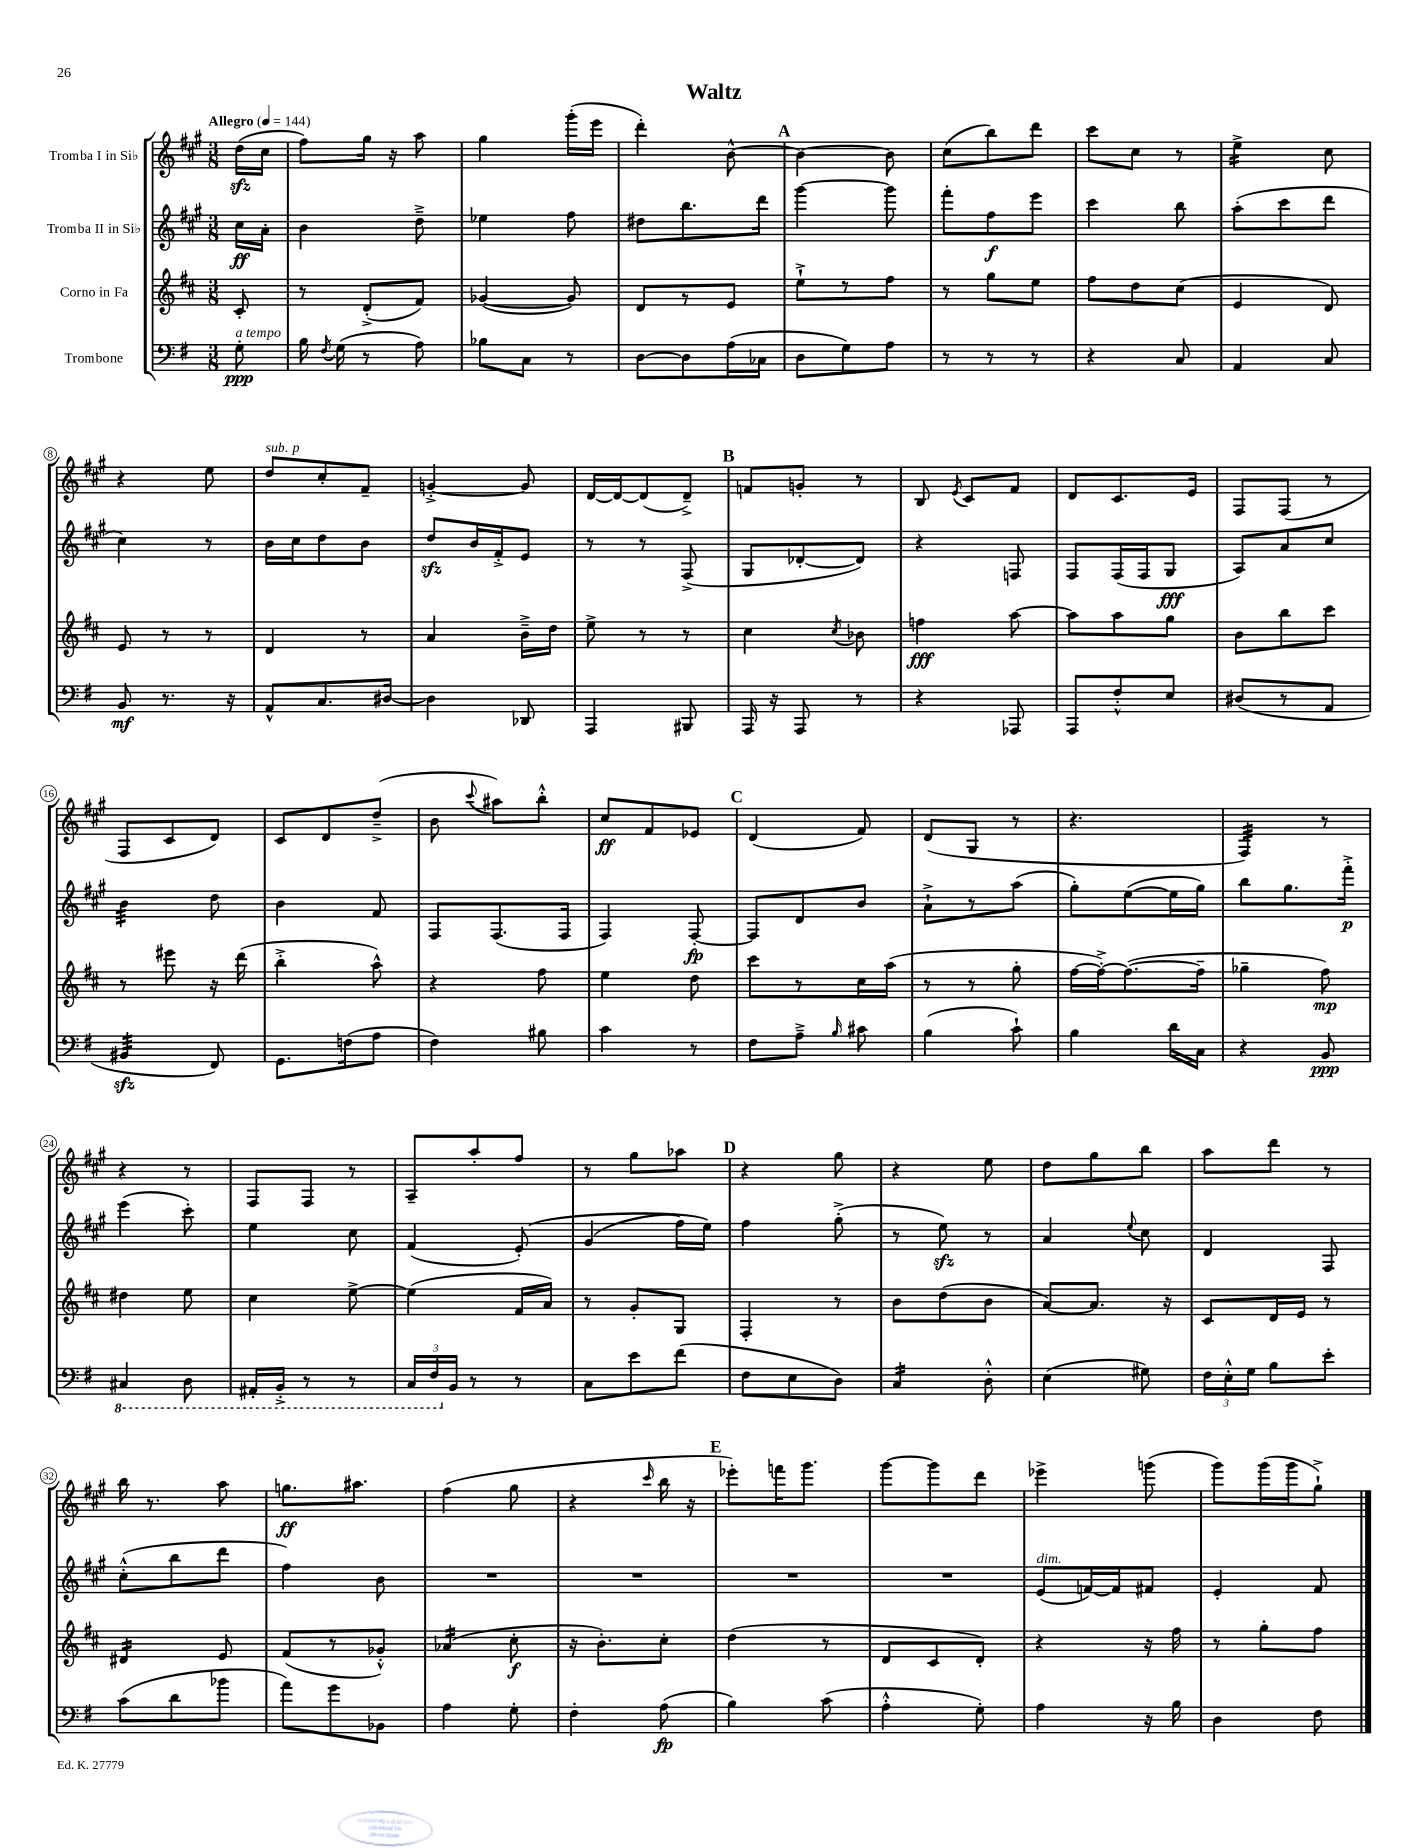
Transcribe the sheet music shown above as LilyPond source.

\header { title = "Waltz" }
<<
\new StaffGroup <<
\new Staff = "s0" \with { instrumentName = "Tromba I in Sib" } {
    \clef treble \key a \major \numericTimeSignature \time 3/8 \partial 8 \tempo "Allegro" 4 = 144
    \autoBeamOff d''16[\sfz( cis''16] |
    fis''8[) gis''16] r16 a''8 |
    gis''4 gis'''16[-.( e'''16] |
    d'''4-.) b'8~-^ |
    \mark \markup { \bold "A" } b'4~ b'8 |
    cis''8[( b''8) d'''8] |
    cis'''8[ cis''8] r8 |
    e''4:16-> cis''8 |
    r4 e''8 |
    d''8[^\markup { \italic "sub. p" } cis''8-. fis'8]-- |
    g'4~-.-> g'8 |
    d'16[~ d'16~ d'8( d'8]--->) |
    \mark \markup { \bold "B" } f'8[ g'8]-. r8 |
    b8 \acciaccatura { e'8 } cis'8[ fis'8] |
    d'8[ cis'8. e'16] |
    fis8[ fis8]( r8 |
    fis8[ cis'8 d'8]) |
    cis'8[ d'8 d''8]--->( |
    b'8 \appoggiatura { cis'''8 } ais''8[) b''8]-.-^ |
    cis''8[\ff fis'8 ees'8] |
    \mark \markup { \bold "C" } d'4( fis'8) |
    d'8[( gis8] r8 |
    r4. |
    fis4:32) r8 |
    r4 r8 |
    fis8[ fis8] r8 |
    a8[-- a''8-. fis''8] |
    r8 gis''8[ aes''8] |
    \mark \markup { \bold "D" } r4 gis''8 |
    r4 e''8 |
    d''8[ gis''8 b''8] |
    a''8[ d'''8] r8 |
    b''16 r8. a''8 |
    g''8.[\ff ais''8.] |
    fis''4( gis''8 |
    r4 \grace { cis'''16 } b''16 r16 |
    \mark \markup { \bold "E" } ees'''8[-.) f'''16 gis'''8.] |
    gis'''8[~ gis'''8 d'''8] |
    ees'''4-> g'''8( |
    gis'''8[) gis'''16( gis'''16 gis''8]-!->) \bar "|." |
}
\new Staff = "s1" \with { instrumentName = "Tromba II in Sib" } {
    \clef treble \key a \major \numericTimeSignature \time 3/8 \partial 8
    \autoBeamOff cis''16[\ff a'16]-. |
    b'4 d''8---> |
    ees''4 fis''8 |
    dis''8[ b''8. d'''16] |
    \mark \markup { \bold "A" } gis'''4~ gis'''8 |
    fis'''8[-. fis''8\f e'''8] |
    cis'''4 b''8 |
    a''8[-.( cis'''8 d'''8] |
    cis''4) r8 |
    b'16[ cis''16 d''8 b'8] |
    d''8[\sfz b'16 fis'16-.-> e'8] |
    r8 r8 fis8->( |
    \mark \markup { \bold "B" } gis8[ des'8~-. des'8]) |
    r4 f8 |
    fis8[ fis16( fis16 gis8]\fff |
    a8[) a'8 cis''8] |
    b'4:32 d''8 |
    b'4 fis'8 |
    fis8[ fis8.( fis16] |
    fis4) fis8~-.\fp |
    \mark \markup { \bold "C" } fis8[ d'8 b'8] |
    a'8[-!-> r8 a''8]( |
    gis''8[-.) e''8~( e''16 gis''16]) |
    b''8[ gis''8. fis'''16]-.->\p |
    e'''4( cis'''8-.) |
    e''4 cis''8 |
    fis'4( e'8-.)\( |
    gis'4( fis''16[) e''16]\) |
    \mark \markup { \bold "D" } fis''4 gis''8-.->( |
    r8 e''8\sfz) r8 |
    a'4 \appoggiatura { e''8 } cis''8 |
    d'4 fis8 |
    cis''8[-.-^( b''8 d'''8] |
    fis''4) b'8 |
    R4. |
    R4. |
    \mark \markup { \bold "E" } R4. |
    R4. |
    e'8[^\markup { \italic "dim." }( f'16~) f'16 fis'8] |
    e'4-. fis'8 \bar "|." |
}
\new Staff = "s2" \with { instrumentName = "Corno in Fa" } {
    \clef treble \key d \major \numericTimeSignature \time 3/8 \partial 8
    \autoBeamOff cis'8-. |
    r8 d'8[-.->( fis'8]) |
    ges'4~( ges'8) |
    d'8[ r8 e'8] |
    \mark \markup { \bold "A" } e''8[-!-> r8 fis''8] |
    r8 g''8[ e''8] |
    fis''8[ d''8 cis''8]( |
    e'4 d'8) |
    e'8 r8 r8 |
    d'4 r8 |
    a'4 b'16[---> d''16] |
    e''8-> r8 r8 |
    \mark \markup { \bold "B" } cis''4 \acciaccatura { cis''8 } bes'8 |
    f''4\fff a''8~ |
    a''8[ a''8 g''8] |
    b'8[ b''8 cis'''8] |
    r8 eis'''8 r16 d'''16( |
    b''4-.-> a''8-^) |
    r4 fis''8 |
    e''4 d''8 |
    \mark \markup { \bold "C" } cis'''8[ r8 cis''16 a''16]( |
    r8 r8 g''8-. |
    fis''16[~ fis''16~-.->) fis''8.~( fis''16]-- |
    ges''4-- fis''8\mp) |
    dis''4 e''8 |
    cis''4 e''8~-> |
    e''4( fis'16[ a'16]) |
    r8 g'8[-. g8] |
    \mark \markup { \bold "D" } fis4-. r8 |
    b'8[ d''8( b'8] |
    a'8[~) a'8.] r16 |
    cis'8[ d'16 e'16] r8 |
    dis'4:16 e'8 |
    fis'8[( r8 ges'8]-.-^) |
    aes'4:16( cis''8-.\f |
    r16 b'8.[-.) cis''8]-. |
    \mark \markup { \bold "E" } d''4( r8 |
    d'8[ cis'8 d'8]-.) |
    r4 r16 fis''16 |
    r8 g''8[-. fis''8] \bar "|." |
}
\new Staff = "s3" \with { instrumentName = "Trombone" } {
    \clef bass \key g \major \numericTimeSignature \time 3/8 \partial 8
    \autoBeamOff g8-.\ppp^\markup { \italic "a tempo" } |
    b16 \acciaccatura { fis8 } g16( r8 a8) |
    bes8[ c8] r8 |
    d8[~ d8 a16( ces16] |
    \mark \markup { \bold "A" } d8[ g8) a8] |
    r8 r8 r8 |
    r4 c8 |
    a,4 c8 |
    b,8\mf r8. r16 |
    a,8[-^ c8. dis16]~ |
    dis4 des,8 |
    a,,4 bis,,8 |
    \mark \markup { \bold "B" } a,,16 r16 a,,8 r8 |
    r4 aes,,8 |
    a,,8[ fis8-.-^ e8] |
    dis8[( r8 a,8] |
    bis,4:32\sfz fis,8) |
    g,8.[ f16( a8] |
    fis4) bis8 |
    c'4 r8 |
    \mark \markup { \bold "C" } fis8[ a8]---> \grace { b16 } cis'8 |
    b4( c'8-!) |
    b4 d'16[ c16] |
    r4 b,8\ppp |
    \ottava #-1 cis,4 d,8 |
    ais,,16[-. b,,16]-.-> r8 r8 |
    \tuplet 3/2 { c,16[ fis,16 \ottava #0 b,16] } r8 r8 |
    c8[ e'8 fis'8]( |
    \mark \markup { \bold "D" } fis8[ e8 d8]) |
    c4:16 d8-.-^ |
    e4( gis8) |
    \tuplet 3/2 { fis16[ e16-.-^ g16] } b8[ e'8]-. |
    c'8[( d'8 bes'8] |
    a'8[) g'8 bes,8] |
    a4 g8-. |
    fis4-. a8\fp( |
    \mark \markup { \bold "E" } b4) c'8( |
    a4-.-^ g8-.) |
    a4 r16 b16 |
    d4 fis8 \bar "|." |
}
>>
>>
\layout { \context { \Score \override BarNumber.stencil = #(make-stencil-circler 0.1 0.3 ly:text-interface::print) } }
